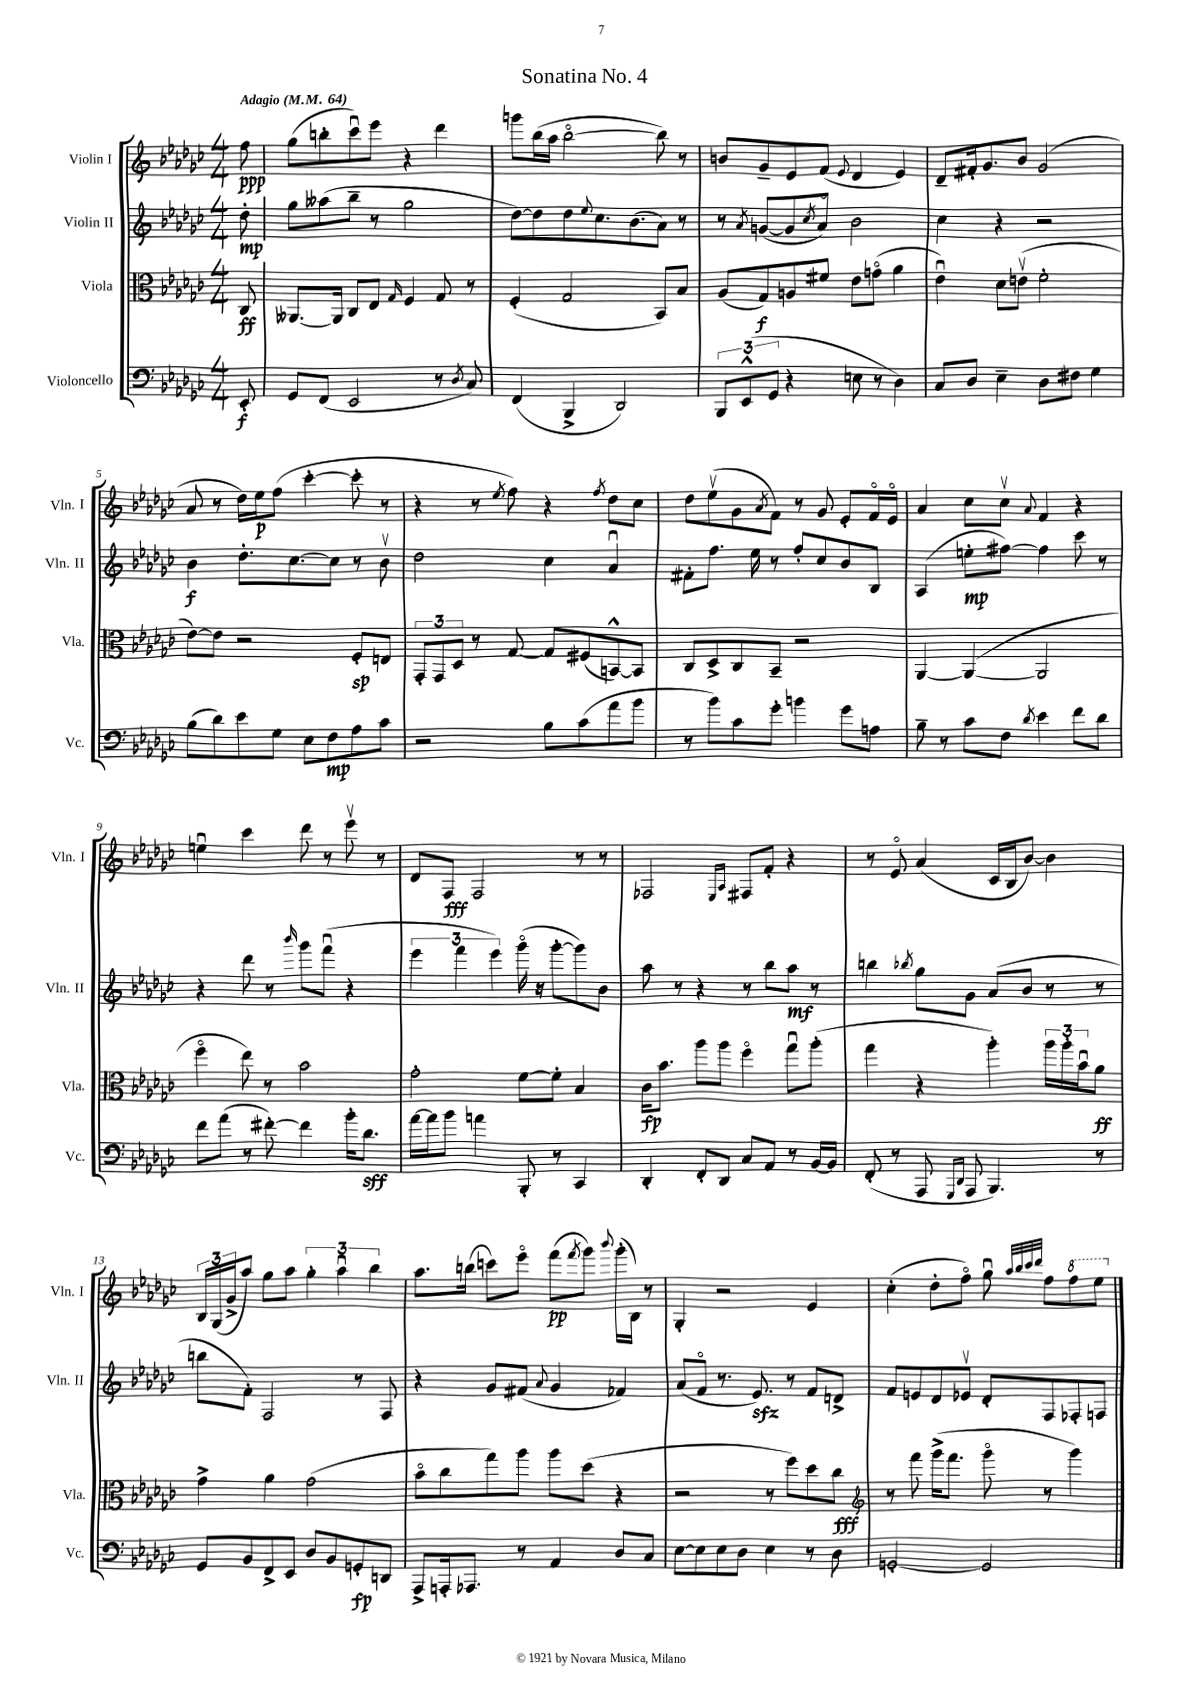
\header { title = "Sonatina No. 4" }
<<
\new StaffGroup <<
\new Staff = "s0" \with { instrumentName = "Violin I" shortInstrumentName = "Vln. I" } {
    \clef treble \key ges \major \numericTimeSignature \time 4/4 \partial 8 \tempo "Adagio" 4 = 64
    f''8\ppp |
    ges''8( b''8-. ces'''8\downbow) ees'''8 r4 des'''4 |
    g'''8 bes''16( aes''16 bes''2~\flageolet bes''8) r8 |
    b'8 ges'8-- ees'8 f'8( \appoggiatura { ees'8 } des'4 ees'4) |
    des'8-- fis'16-. ges'8. bes'8 ges'2( |
    aes'8 r8 des''16) ees''16\p f''8( ces'''4~-. ces'''8-. r8 |
    r4 r8 \acciaccatura { ees''8 } f''8) r4 \acciaccatura { f''8 } des''8 ces''8 |
    des''8 ees''8\upbow( ges'8 \acciaccatura { aes'8 } f'8) r8 ges'8 ees'8-. f'16\flageolet ees'16\flageolet |
    aes'4 ces''8 ces''8\upbow \appoggiatura { aes'8 } f'4 r4 |
    e''4\downbow ces'''4 des'''8 r8 ees'''8\upbow r8 |
    des'8 f8\fff f2 r8 r8 |
    fes2 \grace { ees16 aes16 } fis8 f'8-. r4 |
    r8 ees'8\flageolet aes'4( ces'16 bes16 bes'8~) bes'4 |
    \tuplet 3/2 { bes16 ges16( ges'16-> } aes''8) ges''8 aes''8 \tuplet 3/2 { ges''4-. aes''4\downbow bes''4 } |
    aes''8. b''16( c'''8) ees'''8\flageolet f'''8\pp( \acciaccatura { f'''8 } ges'''8) \appoggiatura { bes'''8 } ges'''16-.( bes16) r8 |
    ges4-. r2 ees'4 |
    ces''4-.( des''8-. f''8\flageolet) ges''8\downbow \grace { aes''32 bes''32 ces'''32 des'''32 } f''8 \ottava #1 f'''8 ees'''8 \ottava #0 \bar "|." |
}
\new Staff = "s1" \with { instrumentName = "Violin II" shortInstrumentName = "Vln. II" } {
    \clef treble \key ges \major \numericTimeSignature \time 4/4 \partial 8
    des''8-.\mp |
    ges''8 aeses''8( bes''8-- r8 ges''2 |
    des''8~) des''8 des''8 \appoggiatura { ees''8 } ces''8. bes'8.( aes'8) r8 |
    r8 \acciaccatura { aes'8 } g'8~( g'8 \acciaccatura { ces''8 } aes'8\flageolet) bes'2 |
    ces''4 r4 r2 |
    bes'4\f des''8.-. ces''8.~ ces''8 r8 bes'8\upbow |
    des''2 ces''4 aes'4\downbow |
    fis'8-. f''8. ees''16 r8 f''8-. ces''8 bes'8 bes8 |
    aes4( e''8-.\mp fis''8~) fis''4 ces'''8 r8 |
    r4 des'''8 r8 \grace { bes'''16 } ges'''8 f'''8\downbow( r4 |
    \tuplet 3/2 { ees'''4 f'''4 ees'''4) } ges'''16\flageolet( r16 ges'''8~-. ges'''8) bes'8 |
    aes''8 r8 r4 r8 bes''8 aes''8\mf r8 |
    b''4 \acciaccatura { bes''8 } ges''8 ges'8 aes'8( bes'8 r8 r8 |
    b''8 f'8-.) f2 r8 f8 |
    r4 ges'8 fis'8( \appoggiatura { aes'8 } ges'4 fes'4) |
    aes'8( f'8\flageolet r8. ees'8.\sfz) r8 f'8 d'8-> |
    f'8 e'8 des'8 ees'8\upbow des'8-. f8 fes8-. f8 \bar "|." |
}
\new Staff = "s2" \with { instrumentName = "Viola" shortInstrumentName = "Vla." } {
    \clef alto \key ges \major \numericTimeSignature \time 4/4 \partial 8
    ces8\ff |
    aeses,8.~ aeses,16 ces8 ees8 \grace { ges16 } f4 ges8 r8 |
    f4-.( ges2 bes,8) bes8 |
    aes8( ges8\f) a8 fis'8 ees'8 g'8\flageolet( aes'4 |
    ees'4\downbow) des'8 e'8\upbow( f'2-. |
    ees'8~) ees'8 r2 f8-.\sp e8 |
    \tuplet 3/2 { ges,8-. ges,8 des8 } r8 ges8~ ges8 fis8( b,8~-^) b,8 |
    ces8 des8-> ces8 bes,8-- r2 |
    aes,4~ aes,4~( aes,2 |
    f''4\flageolet ees''8) r8 bes'2 |
    ges'2-. f'8~ f'8-. bes4 |
    ces'16\fp bes'8. aes''8 aes''8 f''4\flageolet ges''8\downbow aes''8-.( |
    ges''4 r4 aes''4-.) \tuplet 3/2 { aes''16 aes''16-. bes'16\downbow } aes'8\ff |
    ges'4-> aes'4 ges'2( |
    bes'8\flageolet ces''8 ges''8) aes''8 aes''8 des''8( r4 |
    r2 r8 f''8) des''8 ces''8\fff |
    \clef treble r8 f'''8 ges'''16->( f'''8. ges'''8\flageolet r8 ges'''4) \bar "|." |
}
\new Staff = "s3" \with { instrumentName = "Violoncello" shortInstrumentName = "Vc." } {
    \clef bass \key ges \major \numericTimeSignature \time 4/4 \partial 8
    ees,8-.\f |
    ges,8 f,8( ees,2 r8 \acciaccatura { des8 } ces8) |
    f,4( bes,,4-> des,2) |
    \tuplet 3/2 { bes,,8 ees,8-^( ges,8 } r4 e8 r8 des4) |
    ces8 des8 ees4-- des8 fis8 ges4 |
    bes8( des'8) ees'8 ges8 ees8 f8\mp aes8 ces'8 |
    r2 bes8 ces'8( aes'8 bes'8 |
    r8 bes'8) ces'8 ges'8-. b'4 ges'8 a8 |
    bes8-- r8 ces'8 f8 \acciaccatura { des'8 } ees'4 f'8 des'8 |
    f'8 aes'8( r8 fis'8~-.) fis'4 bes'16-. des'8.\sff |
    aes'16~ aes'16 bes'8 a'4 bes,,8-. r8 ces,4 |
    des,4-. f,8-. des,8 ces8 aes,8 r8 bes,16~ bes,16 |
    f,8-.( r8 aes,,8 \grace { ges,,16 des,16 } aes,,8 bes,,4.) r8 |
    ges,8 bes,8 f,8-> ees,8 des8 bes,8 g,8-.\fp d,8 |
    aes,,8-> a,,16-. aes,,8. r8 aes,4 des8 ces8 |
    ees8~ ees8 ees8 des8 ees4 r8 des8 |
    g,2~-. g,2 \bar "|." |
}
>>
>>
